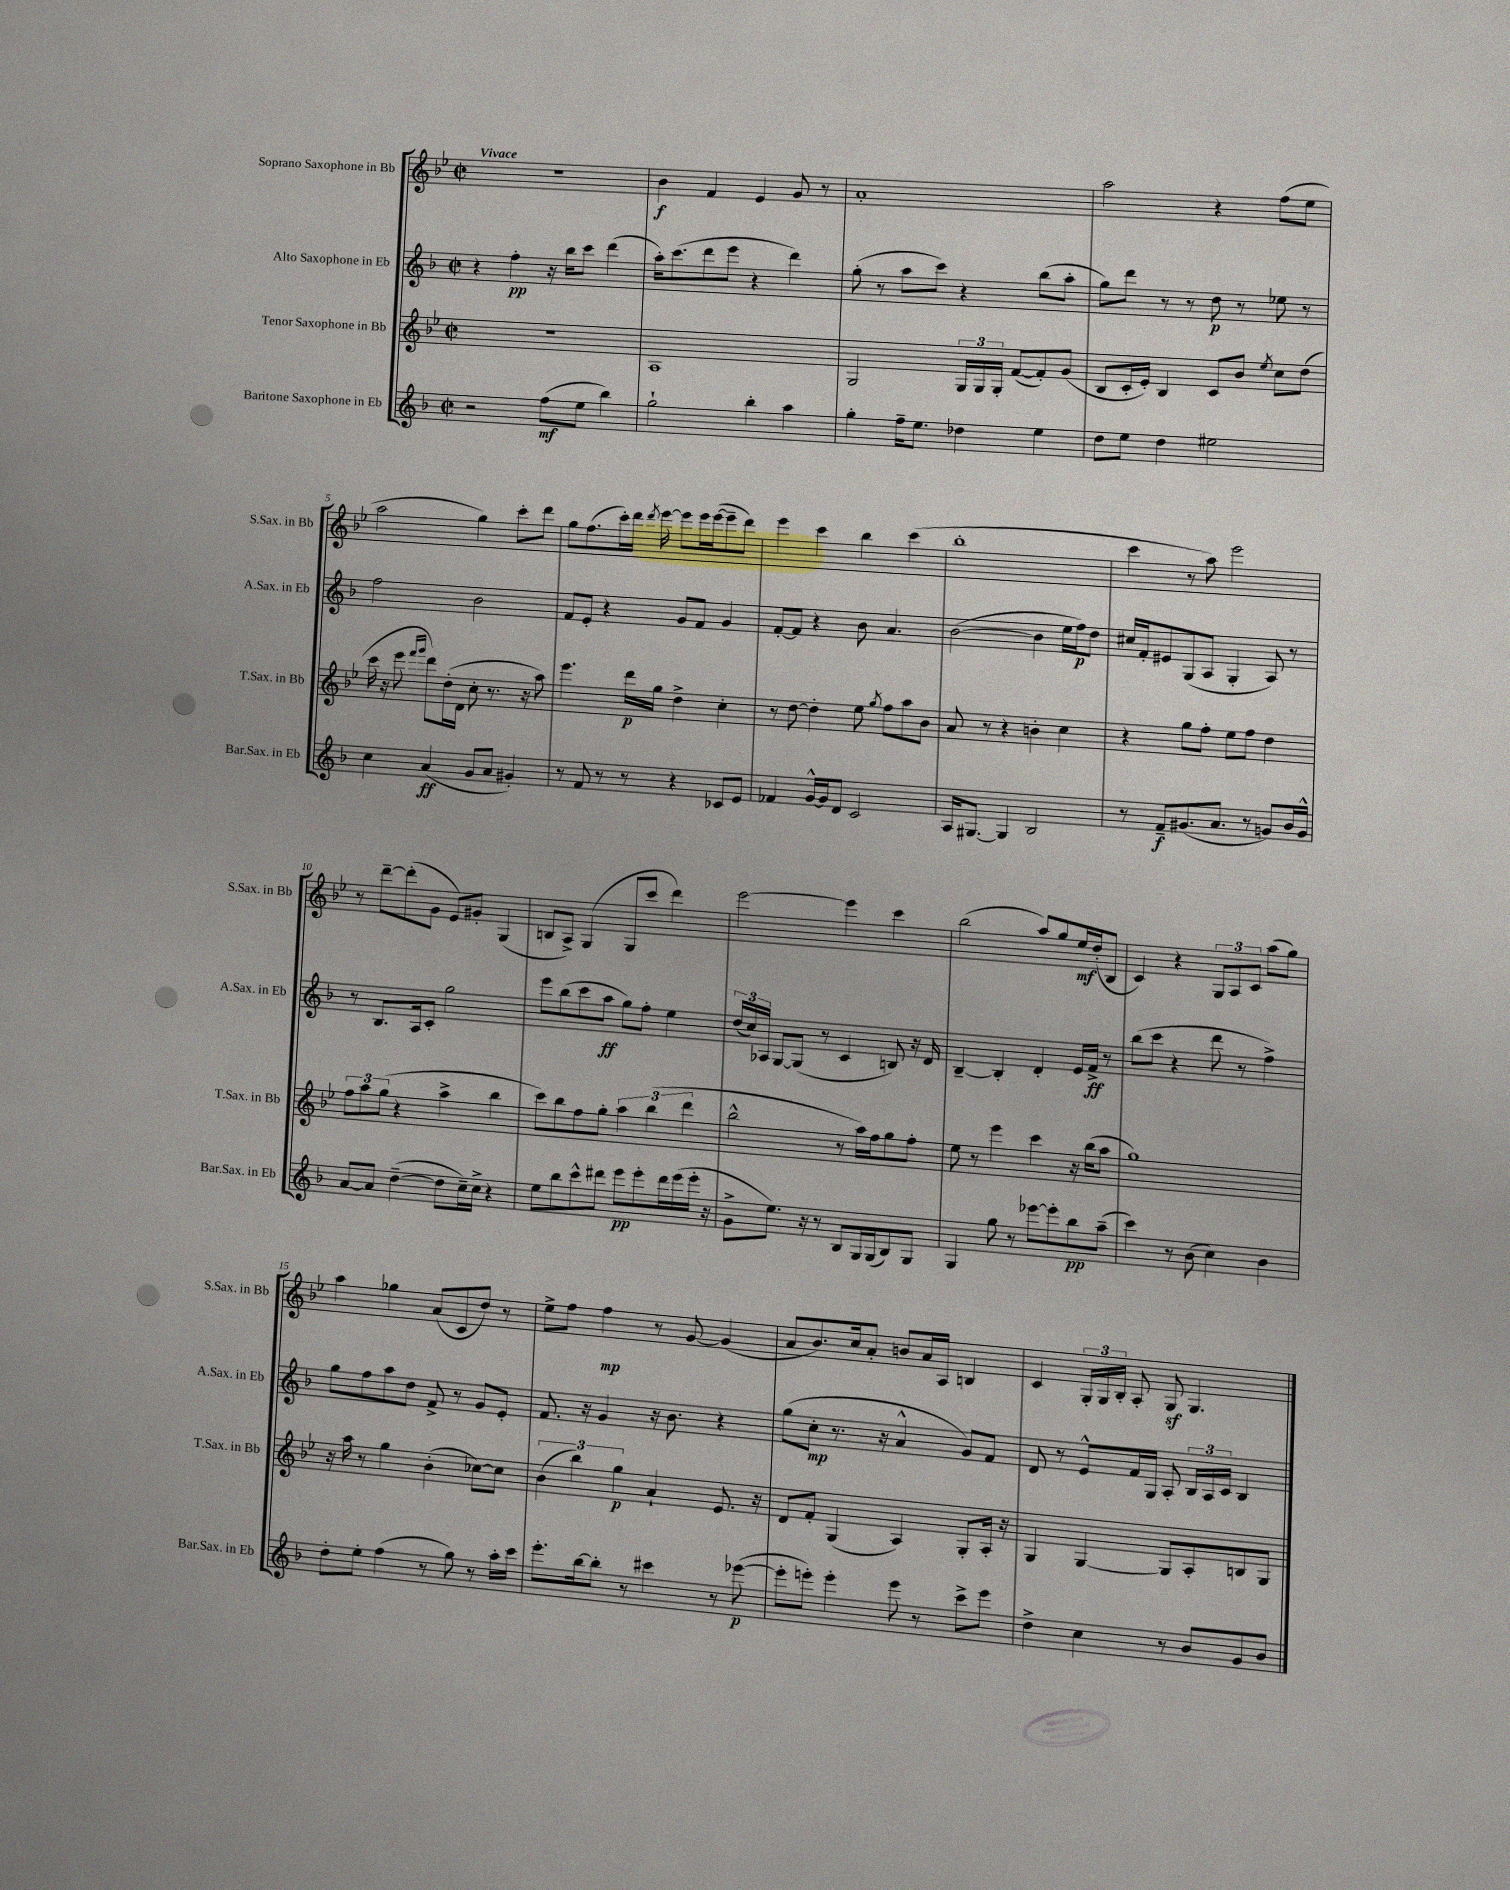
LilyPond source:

<<
\new StaffGroup <<
\new Staff = "s0" \with { instrumentName = "Soprano Saxophone in Bb" shortInstrumentName = "S.Sax. in Bb" } {
    \clef treble \key bes \major \defaultTimeSignature \time 2/2 \tempo "Vivace"
    \autoBeamOff r1 |
    bes'4\f f'4 ees'4 g'8 r8 |
    a'1-. |
    a''2 r4 f''8[( ees''8] |
    a''2 g''4) c'''8[-. d'''8] |
    g''8[ f''8.( c'''16-.) d'''16] \acciaccatura { d'''8 } ees'''16~ ees'''8[ ees'''16 ees'''16~( ees'''8-- d'''8]) |
    ees'''4 c'''4 bes''4 c'''4( |
    bes''1-. |
    c'''4 r8 a''8) ees'''2 |
    r8 d'''8[~-- d'''8-.( g'8] ees'8[) gis'8]-. g4( |
    b8[ a8]->) g4( g8[ c'''8] d'''4) |
    ees'''2~ ees'''4 c'''4 |
    bes''2( a''8[) g''8 ees''16\mf d''16-.( bes8] |
    c'4) r4 \tuplet 3/2 { g8[ a8 c'8] } a''8[( g''8]) |
    a''4 ges''4 a'8[( c'8 d''8]) r8 |
    ees''8[-> f''8] f''4\mp r8 g'8~ g'4( |
    a'8[ bes'8.) c''16 a'8]-. b'8[ a'16 a16] b4 |
    c'4 \tuplet 3/2 { g16[-. g16 bes16]-. } a8-. g8\sf g4. \bar "|." |
}
\new Staff = "s1" \with { instrumentName = "Alto Saxophone in Eb" shortInstrumentName = "A.Sax. in Eb" } {
    \clef treble \key f \major \defaultTimeSignature \time 2/2
    \autoBeamOff r4 f''4-.\pp r16 bes''16[ c'''8] d'''4( |
    a''16[-.) c'''8.( d'''8 e'''8] r4 d'''4) |
    g''8-.( r8 a''8[ c'''8]) r4 bes''8[( a''8]-. |
    g''8[) d'''8] r8 r8 d''8\p r8 ees''8 r8 |
    f''2 bes'2 |
    f'8[ e'8]-. r4 g'8[ f'8] g'4 |
    f'8[~-. f'8] r4 bes'8 a'4. |
    bes'2~( bes'4 e''16[ f''16\p) d''8] |
    cis''16[ f'16-. eis'8 g8( a8] g4-. a8) r8 |
    r8 bes8.[ a16 c'8]-. g''2 |
    e'''8[ bes''8( c'''8 a''8]\ff g''8[) f''8]-. e''4 |
    \tuplet 3/2 { d''16[( c''16) aes16] } g8[~ g8]( r8 c'4 b8) r16 d'16 |
    bes4~-- bes4-. d'4-. e'16[ f'16]->\ff r8 |
    bes''8[( c'''8] r4 d'''8 r8 f''4->) |
    g''8[ f''8 a''8 d''8] f'8-> r8 g'8[ e'8]-. |
    f'8. r16 g'4 r16 bes'8. r4 |
    g''8[( c''8]-.\mp r8. r16 a'4-^ g'8[) f'8] |
    d'8 r8 e'8[-^ f'16 g16] a8-. \tuplet 3/2 { bes16[ a16 c'16] } bes4 \bar "|." |
}
\new Staff = "s2" \with { instrumentName = "Tenor Saxophone in Bb" shortInstrumentName = "T.Sax. in Bb" } {
    \clef treble \key bes \major \defaultTimeSignature \time 2/2
    \autoBeamOff r1 |
    a1 |
    g2 \tuplet 3/2 { g16[ g16 g16]-. } f'8[~( f'8-.) g'8]( |
    bes8[ c'16-. ees'16]-.) bes4 c'8[ bes'8] \acciaccatura { ees''8 } c''8[ d''8]( |
    c'''16 r16 ees'''8 \grace { f'''16[ g'''16] } d'''8[) d''16-.( d'16] c''8-. r8. r16 a''8) |
    ees'''4. d'''16[\p g''16] d''4-> c''4-. |
    r8 d''8~ d''4-. ees''8 \acciaccatura { g''8 } f''8[ a''8 bes'8] |
    a'8 r8 r4 b'4-. c''4 |
    r4 g''8[ f''8]-. ees''8[ f''8] d''4 |
    \tuplet 3/2 { f''8[ a''8 g''8]( } r4 a''4-> bes''4 |
    c'''8[) bes''8 f''8 g''8]-. \tuplet 3/2 { a''4 bes''4( d'''4 } |
    bes''2-^ r8 a''16[) f''16 g''8 f''8]-. |
    ees''8 r8 ees'''4 c'''4 r16 bes''16[( a''8] |
    g''1) |
    r16 a''16 r8 g''4 bes'4-.( ces''8[~) ces''8] |
    \tuplet 3/2 { bes'4( bes''4) g''4\p } a'4-! ees'8. r16 |
    d'8[ f'8]-. g4( a4) g8[-. a16]-. r16 |
    g4 g4~ g8[ a8-. b8 g8] \bar "|." |
}
\new Staff = "s3" \with { instrumentName = "Baritone Saxophone in Eb" shortInstrumentName = "Bar.Sax. in Eb" } {
    \clef treble \key f \major \defaultTimeSignature \time 2/2
    \autoBeamOff r2 f''8[\mf( e''8] bes''4) |
    g''2-! bes''4-. a''4 |
    g''4-. f''16[-- e''8.] des''4 e''4 |
    d''8[ e''8] d''4 eis''2 |
    c''4 a'4\ff( g'8[ a'8] gis'4-.) |
    r8 f'8 r8 r8 r4 ces'8[ e'8] |
    fes'4 g'16[~-^ g'16 d'8] c'2 |
    a16[ gis8.]~ gis4 bes2 |
    r8 f'8[--\f gis'8.( a'8.] r8 g'8[) bes'16 g'16]-^ |
    a'8[~ a'8] d''4~--( d''8[ c''16--) c''16]-> r4 |
    e''8[ bes''8 c'''8-^ dis'''8] e'''8[\pp e'''8-. dis'''16 e'''16( e'''16]-. r16 |
    g'8[-> e''8.]) r16 r8 bes8[ g16 g16( bes8) g8] |
    g4 g''8 r8 ees'''8[~ ees'''8-. bes''8\pp a''8]--( |
    c'''4) r8 bes'8( c''4) bes'4 |
    d''8[-. e''8]-. f''4( r8 g''8) r8 a''16[-. c'''16] |
    e'''8.[-. bes''16~ bes''8]-. r8 cis'''4 r8 ees'''8~\p( |
    ees'''8[-. e'''8]-.) e'''4-. e'''8 r8 c'''8[-> e'''8] |
    d''4-> c''4 r8 bes'8[ g'8 bes'8] \bar "|." |
}
>>
>>
